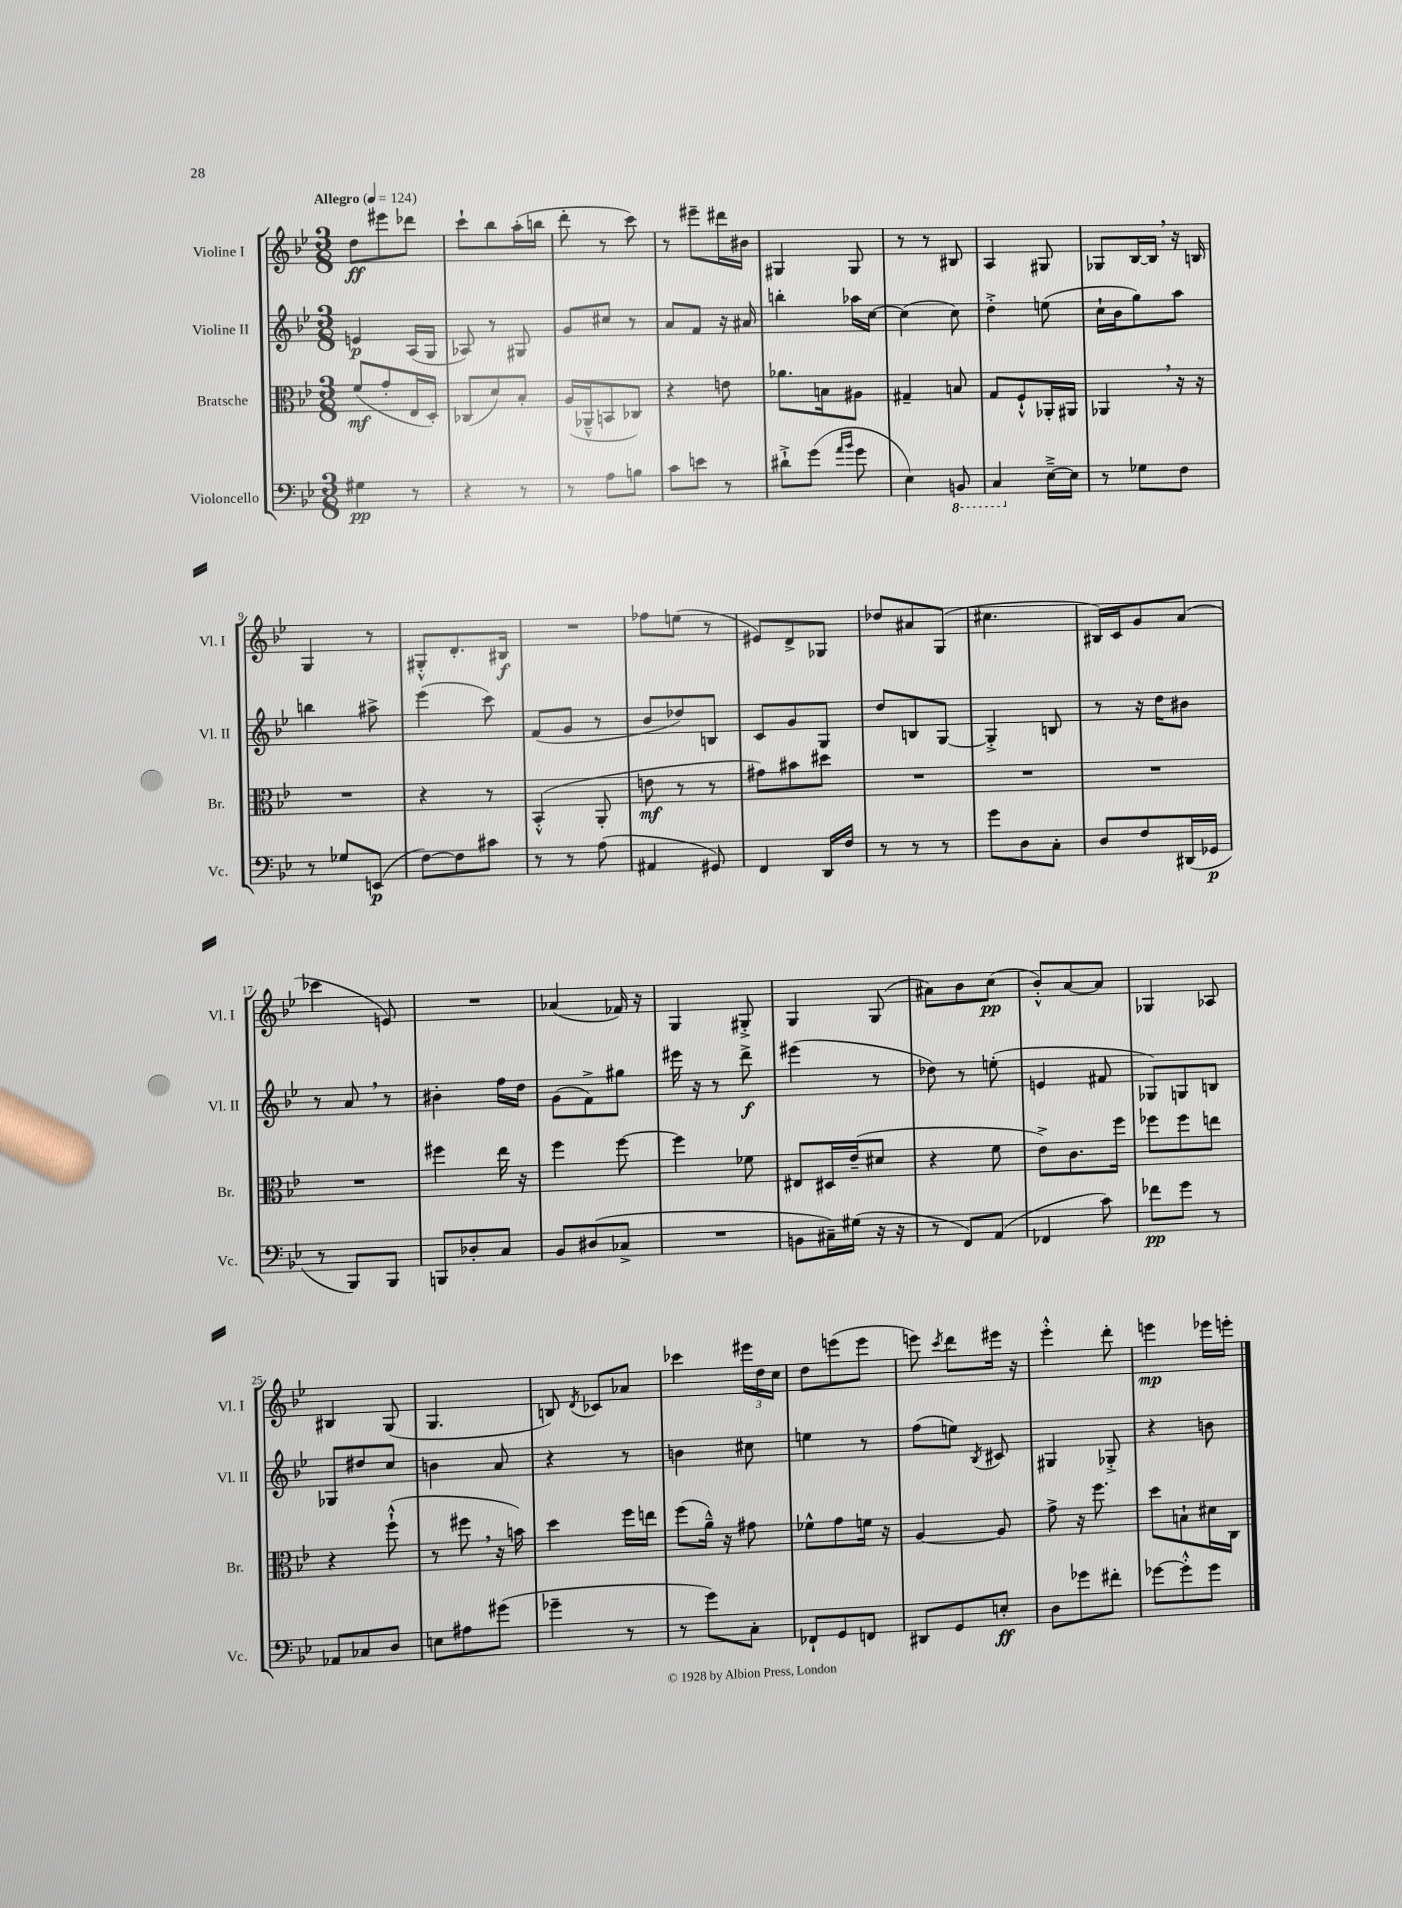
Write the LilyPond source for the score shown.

<<
\new StaffGroup <<
\new Staff = "s0" \with { instrumentName = "Violine I" shortInstrumentName = "Vl. I" } {
    \clef treble \key bes \major \numericTimeSignature \time 3/8 \tempo "Allegro" 4 = 124
    \autoBeamOff d''8[\ff eis'''8 des'''8] |
    c'''8[-! bes''8 a''16-.( b''16] |
    d'''8-. r8 c'''8) |
    r8 eis'''8[-- dis'''16 bis'16] |
    gis4 gis8 |
    r8 r8 bis8 |
    a4 gis8 |
    ges8[ bes16~ bes16] \breathe r16 b16 |
    g4 r8 |
    gis8[-.-^ d'8.-. bis16]\f |
    R4. |
    fes''8[ e''8]( r8 |
    eis'8[) d'8-> ges8] |
    des''8[ ais'8 g8]( |
    cis''4. |
    bis16[) c'16 g'8 a'8]( |
    ces'''4 e'8) |
    R4. |
    aes'4( fes'16) r16 |
    g4 gis8-.-> |
    g4 g8( |
    ais'8[) bes'8 c''8]\pp( |
    bes'8[-.-^) a'8~ a'8] |
    ges4 aes8 |
    bis4 g8( |
    g4. |
    b8) \acciaccatura { d'8 } ces'8[ aes'8] |
    ces'''4 \tuplet 3/2 { eis'''16[ d''16 c''16] } |
    d''8[ e'''8( e'''8] |
    e'''8) \acciaccatura { c'''8 } d'''8[ eis'''16] r16 |
    ees'''4-.-^ d'''8-. |
    e'''4\mp ees'''16[ e'''16]-. \bar "|." |
}
\new Staff = "s1" \with { instrumentName = "Violine II" shortInstrumentName = "Vl. II" } {
    \clef treble \key bes \major \numericTimeSignature \time 3/8
    \autoBeamOff e'4\p a16[( g16] |
    aes8) r8 gis8 |
    g'8[ cis''8] r8 |
    a'8[ f'8] r16 ais'16 |
    b''4-. aes''16[ c''16]~ |
    c''4( c''8) |
    d''4-.-> e''8( |
    c''16[-! bes'16 g''8) a''8] |
    b''4 ais''8-> |
    ees'''4( c'''8) |
    f'8[( g'8] r8 |
    bes'8[ des''8) b8] |
    c'8[ g'8 g8] |
    d''8[ b8 g8]~ |
    g4-.-> b8 |
    r8 r16 d''16[ bis'8] |
    r8 a'8 \breathe r8 |
    bis'4-. f''16[ d''16] |
    g'8[( f'8->) gis''8] |
    eis'''16 r16 r8 d'''8->\f |
    eis'''4( r8 |
    des''8) r8 e''8-.( |
    e'4 fis'8 |
    ges8[) g8 b8] |
    ges8[ dis''8 c''8] |
    b'4 a'8 |
    r4 r8 |
    b'4 cis''8 |
    e''4 r8 |
    f''8[( e''8]) \acciaccatura { bes8 } cis'8 |
    gis4 ges8-.-> |
    r4 b'8 \bar "|." |
}
\new Staff = "s2" \with { instrumentName = "Bratsche" shortInstrumentName = "Br." } {
    \clef alto \key bes \major \numericTimeSignature \time 3/8
    \autoBeamOff f'8[\mf( g'8-. ees16 d16]-.) |
    ces8[( d'8) bes8]-. |
    a16[( aes,16---^ b,8 ces8]) |
    r4 e'8 |
    aes'8.[ b16 ais8] |
    gis4-- b8 |
    g8[ f8-!-^ aes,16-. ais,16] |
    aes,4 \breathe r16 r16 |
    R4. |
    r4 r8 |
    bes,4-.-^( a,8-. |
    e'8\mf r8 r8 |
    gis'8[) bis'8 dis''8] |
    R4. |
    R4. |
    R4. |
    R4. |
    fis''4 ees''16 r16 |
    f''4 f''8~ |
    f''4 fes'8 |
    eis8[ dis16 ees'16--( dis'8] |
    r4 f'8 |
    ees'8[->) c'8. f''16] |
    fes''8[ fes''8 e''8] |
    r4 f''8-!-^( |
    r8 fis''8 \breathe r16 b'16) |
    d''4 f''16[ e''16] |
    f''8[( a'16]---^) r16 gis'8 |
    fes'8[-^ g'8 f'16] r16 |
    a4~ a8 |
    g'8-> r16 f''8. |
    d''8[ b8-! dis'16 c16] \bar "|." |
}
\new Staff = "s3" \with { instrumentName = "Violoncello" shortInstrumentName = "Vc." } {
    \clef bass \key bes \major \numericTimeSignature \time 3/8
    \autoBeamOff gis4\pp r8 |
    r4 r8 |
    r8 a8[ b8] |
    c'8[ e'8] r8 |
    dis'8[-!-> g'8]( \grace { a'16[ bes'16] } g'8 |
    ees4) \ottava #-1 b,,8 |
    c,4 \ottava #0 ees16[~---> ees16] |
    r8 ges8[ f8] |
    r8 ges8[ e,8]\p( |
    f8[~) f8 cis'8] |
    r8 r8 a8( |
    ais,4 gis,8) |
    f,4 d,16[ f16] |
    r8 r8 r8 |
    g'8[ d8 c8]-. |
    d8[ f8 dis,16( ges,16]\p |
    r8 bes,,8[) bes,,8] |
    b,,8[ des8-. c8] |
    bes,8[ dis8( ces8]-> |
    R4. |
    b,8[ cis16--) gis16]( r16 r16 |
    r8 f,8[) a,8]( |
    fes,4 c'8) |
    fes'8[\pp g'8] r8 |
    aes,8[ ces8 d8] |
    e8[ ais8 gis'8]( |
    ges'4-- r8 |
    r8 g'8[) c8]-. |
    fes,8[-! g,8 f,8] |
    dis,8[ g,8 e8]-.\ff |
    d8[ ges'8 fis'8]-. |
    ges'8[~ ges'8-.-^ ges'8] \bar "|." |
}
>>
>>
